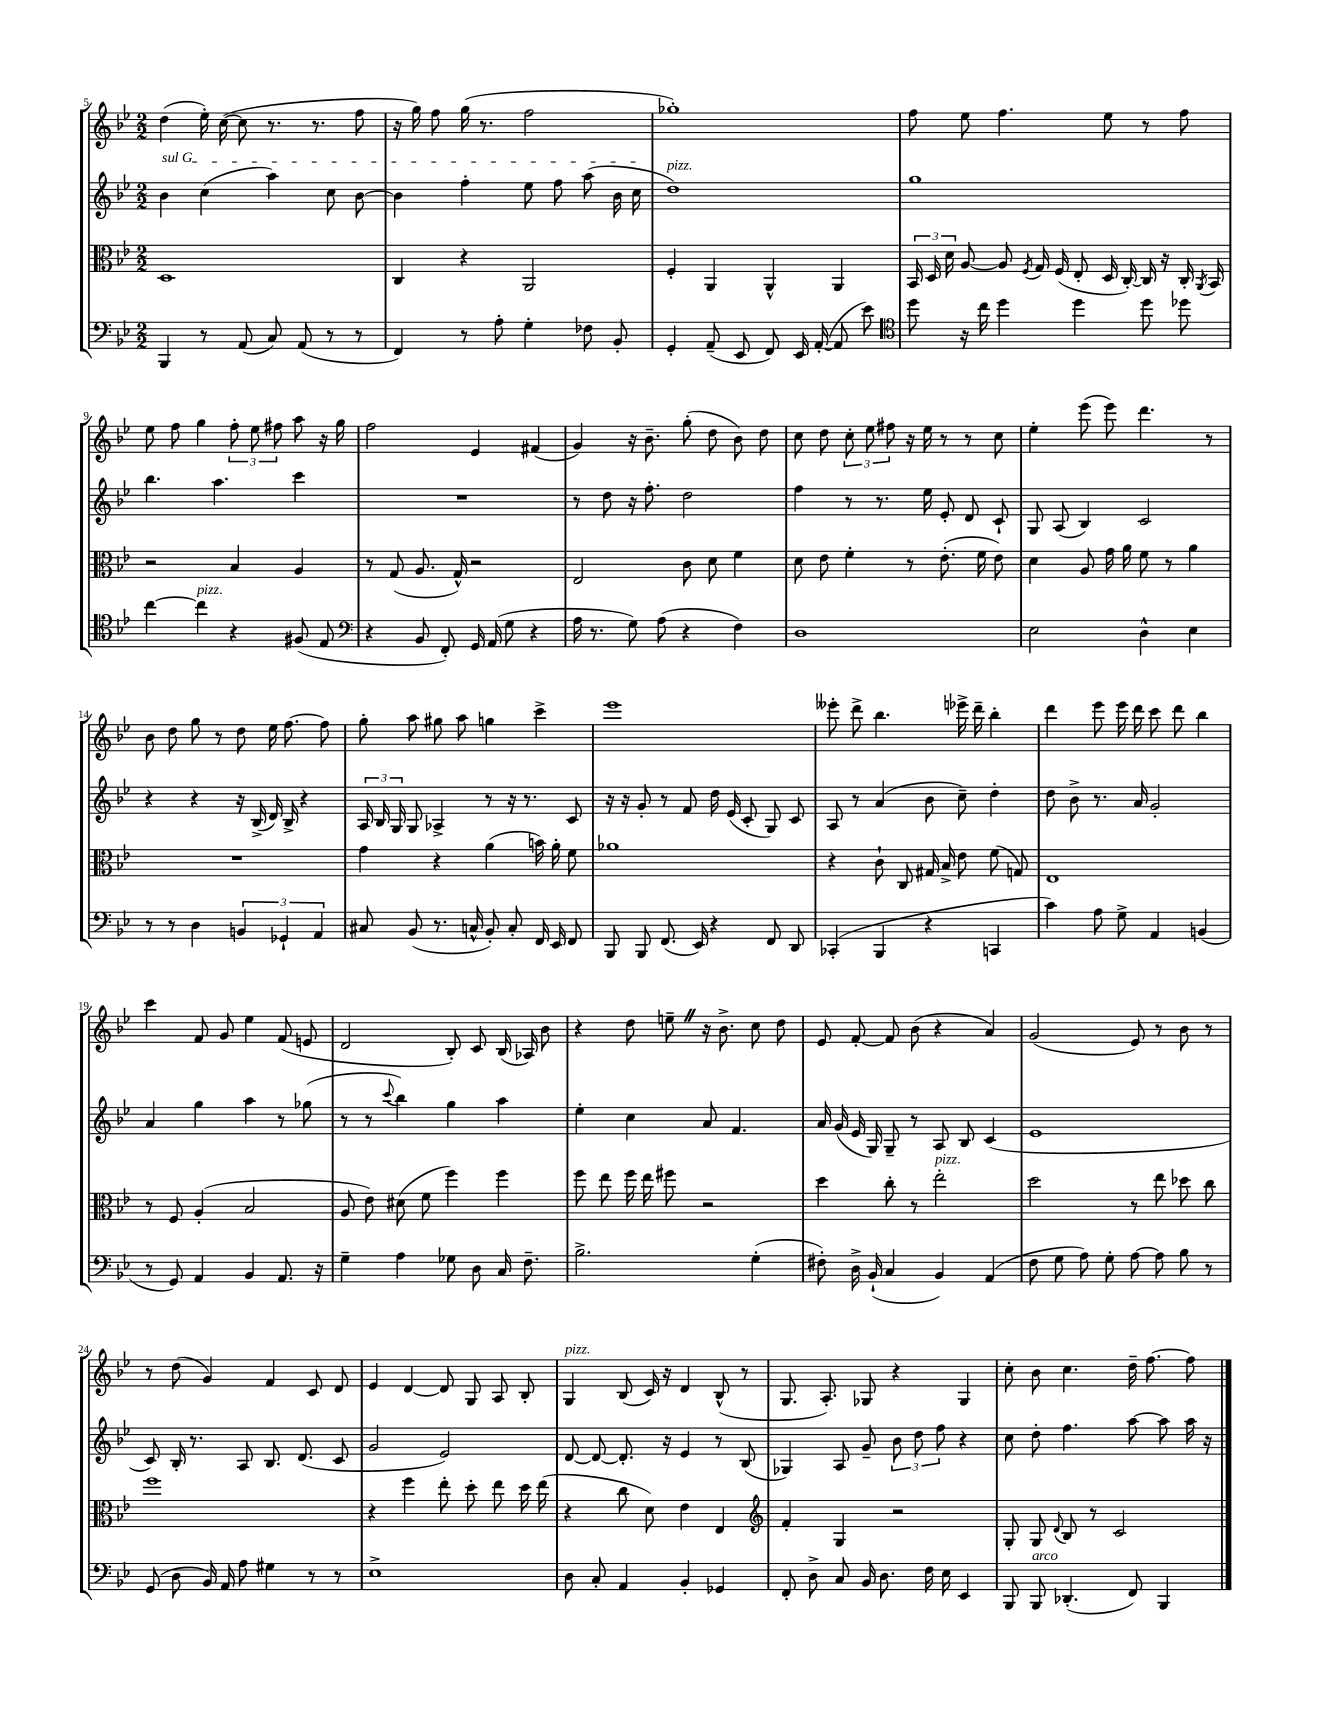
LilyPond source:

<<
\new StaffGroup <<
\new Staff = "s0" {
    \clef treble \key bes \major \numericTimeSignature \time 2/2
    \autoBeamOff d''4( ees''16-.) c''16~( c''8 r8. r8. f''8 |
    r16 g''16) f''8 g''16( r8. f''2 |
    ges''1-.) |
    f''8 ees''8 f''4. ees''8 r8 f''8 |
    ees''8 f''8 g''4 \tuplet 3/2 { f''8-. ees''8 fis''8 } a''8 r16 g''16 |
    f''2 ees'4 fis'4( |
    g'4) r16 bes'8.-- g''8-.( d''8 bes'8) d''8 |
    c''8 d''8 \tuplet 3/2 { c''8-. ees''8 fis''8 } r16 ees''16 r8 r8 c''8 |
    ees''4-. ees'''8( ees'''8) d'''4. r8 |
    bes'8 d''8 g''8 r8 d''8 ees''16 f''8.~ f''8 |
    g''8-. a''8 gis''8 a''8 g''4 c'''4-> |
    ees'''1 |
    eeses'''8-. d'''8-> bes''4. ees'''16-> d'''16-- bes''4-. |
    d'''4 ees'''8 ees'''16 d'''16 c'''8 d'''8 bes''4 |
    c'''4 f'8 g'8 ees''4 f'8( e'8 |
    d'2 bes8-.) c'8 bes16( aes16) bes'8 |
    r4 d''8 e''8-- \once \override BreathingSign.text = \markup { \musicglyph "scripts.caesura.straight" } \breathe r16 bes'8.-> c''8 d''8 |
    ees'8 f'8~-. f'8 bes'8( r4 a'4) |
    g'2( ees'8) r8 bes'8 r8 |
    r8 d''8( g'4) f'4 c'8 d'8 |
    ees'4 d'4~ d'8 g8 a8 bes8-. |
    g4^\markup { \italic "pizz." } bes8( c'16) r16 d'4 bes8-^( r8 |
    g8. a8.-.) ges8 r4 ges4 |
    c''8-. bes'8 c''4. d''16-- f''8.~ f''8 \bar "|." |
}
\new Staff = "s1" {
    \clef treble \key bes \major \numericTimeSignature \time 2/2
    \autoBeamOff \once \override TextSpanner.bound-details.left.text = \markup { \italic "sul G" } bes'4\startTextSpan c''4( a''4) c''8 bes'8~ |
    bes'4 f''4-. ees''8 f''8 a''8( bes'16 c''16\stopTextSpan |
    d''1^\markup { \italic "pizz." }) |
    g''1 |
    bes''4. a''4. c'''4 |
    R1 |
    r8 d''8 r16 f''8.-. d''2 |
    f''4 r8 r8. ees''16 ees'8-. d'8 c'8-! |
    g8 a8( bes4) c'2 |
    r4 r4 r16 bes16->( d'16) bes16-> r4 |
    \tuplet 3/2 { a16 bes16 g16 } g8 aes4-> r8 r16 r8. c'8 |
    r16 r16 g'8-. r8 f'8 d''16 ees'16( c'8-. g8) c'8 |
    a8 r8 a'4( bes'8 c''8--) d''4-. |
    d''8 bes'8-> r8. a'16 g'2-. |
    a'4 g''4 a''4 r8 ges''8( |
    r8 r8 \appoggiatura { c'''8 } bes''4) g''4 a''4 |
    ees''4-. c''4 a'8 f'4. |
    a'16 g'16( ees'16 g16) g8-- r8 a8 bes8 c'4( |
    ees'1 |
    c'8) bes16-. r8. a8 bes8. d'8.( c'8 |
    g'2 ees'2) |
    d'8~ d'8~ d'8.-. r16 ees'4 r8 bes8( |
    ges4) a8 g'8-- \tuplet 3/2 { bes'8 d''8 f''8 } r4 |
    c''8 d''8-. f''4. a''8~ a''8 a''16 r16 \bar "|." |
}
\new Staff = "s2" {
    \clef alto \key bes \major \numericTimeSignature \time 2/2
    \autoBeamOff d1 |
    c4 r4 a,2 |
    f4-. a,4 a,4-^ a,4 |
    \tuplet 3/2 { bes,16 d16 d'16 } a8~ a8 \acciaccatura { f8 } g16 f16( ees8-. d16 c16~-.) c16 r16 c16-. \acciaccatura { a,8 } bes,16 |
    r2 bes4 a4 |
    r8 g8( a8. g16-^) r2 |
    ees2 c'8 d'8 f'4 |
    d'8 ees'8 f'4-. r8 ees'8.-.( f'16 ees'8) |
    d'4 a8 g'16 a'16 f'8 r8 a'4 |
    R1 |
    g'4 r4 a'4( b'16) a'16-. f'8 |
    aes'1 |
    r4 c'8-! c8 gis16 bes16-> ees'8 f'8( g8) |
    ees1 |
    r8 f8 a4-.( bes2 |
    a8 ees'8) dis'8( f'8 f''4) f''4 |
    f''8 ees''8 f''16 ees''16 fis''8 r2 |
    d''4 c''8-. r8 ees''2-.^\markup { \italic "pizz." } |
    d''2 r8 ees''8 des''8 c''8 |
    f''1 |
    r4 f''4 ees''8-. d''8-. ees''8 d''16 ees''16( |
    r4 c''8 d'8) ees'4 ees4 |
    \clef treble f'4-. g4 r2 |
    g8-. g8 \appoggiatura { d'8 } bes8 r8 c'2 \bar "|." |
}
\new Staff = "s3" {
    \clef bass \key bes \major \numericTimeSignature \time 2/2
    \autoBeamOff bes,,4 r8 a,8( c8) a,8( r8 r8 |
    f,4) r8 a8-. g4-. fes8 bes,8-. |
    g,4-. a,8--( ees,8 f,8) ees,16 a,16~-.( a,8 ees'8) |
    \clef tenor d''8 r16 c''16 d''4 d''4 d''8 des''8 |
    c''4~ c''4^\markup { \italic "pizz." } r4 fis8( ees8 |
    \clef bass r4 bes,8 f,8-.) g,16 a,16( g8 r4 |
    a16 r8. g8) a8( r4 f4) |
    d1 |
    ees2 d4-^ ees4 |
    r8 r8 d4 \tuplet 3/2 { b,4 ges,4-! a,4 } |
    cis8 bes,8( r8. c16-^ bes,8-.) c8-. f,16 ees,16 f,8 |
    bes,,8 bes,,8 f,8.( ees,16) r4 f,8 d,8 |
    ces,4-.( bes,,4 r4 c,4 |
    c'4) a8 g8-> a,4 b,4( |
    r8 g,8) a,4 bes,4 a,8. r16 |
    g4-- a4 ges8 d8 c16 f8.-- |
    bes2.-> g4-.( |
    fis8-.) d16-> bes,16-!( c4 bes,4) a,4( |
    f8 g8 a8) g8-. a8~ a8 bes8 r8 |
    g,8( d8 bes,16) a,16 a8 gis4 r8 r8 |
    ees1-> |
    d8 c8-. a,4 bes,4-. ges,4 |
    f,8-. d8-> c8 bes,16 d8. f16 ees16 ees,4 |
    bes,,8 bes,,8^\markup { \italic "arco" } des,4.-.( f,8) bes,,4 \bar "|." |
}
>>
>>
\layout { \context { \Score currentBarNumber = #5 } }
